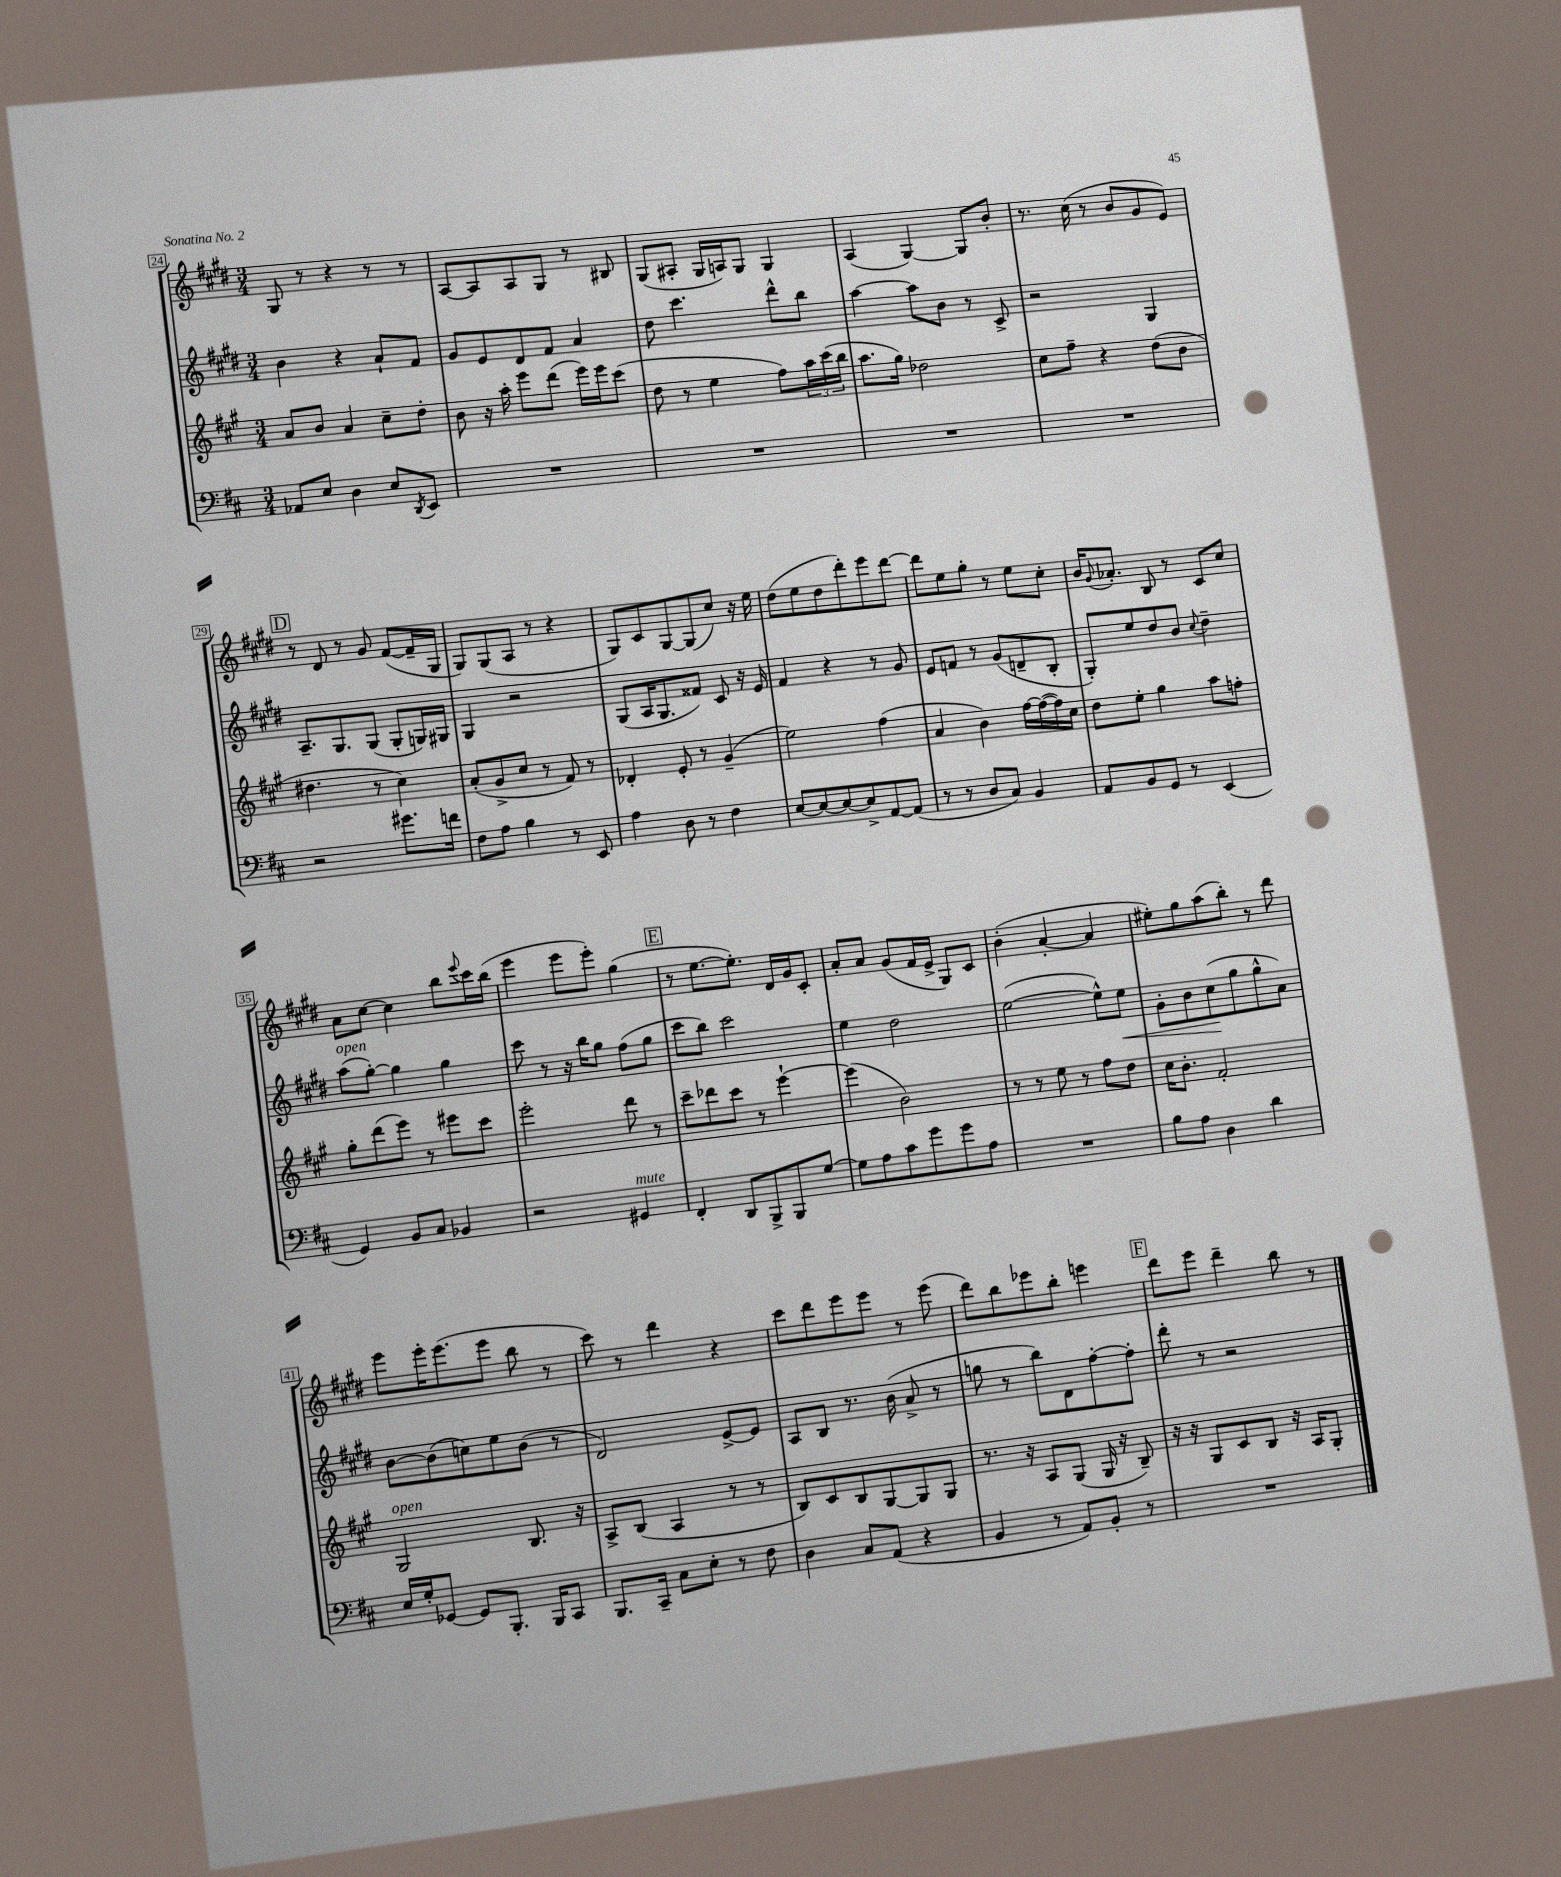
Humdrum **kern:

**kern	**kern	**kern	**kern
*staff4	*staff3	*staff2	*staff1
*clefF4	*clefG2	*clefG2	*clefG2
*k[f#c#]	*k[f#c#g#]	*k[f#c#g#d#]	*k[f#c#g#d#]
*M3/4	*M3/4	*M3/4	*M3/4
8AA-	8a	4b	8G#
8E	8b	.	8r
4D	4a	4r	4r
8E	8cc#~	8a`	8r
8qDD	.	.	.
8EE	8dd'	8f#	8r
=	=	=	=
2.r	8b	8g#	[8A
.	16r	8e	8A]
.	16aa'	.	.
.	8eee	8d#	8A
.	(8ddd	8f#	8G#
.	16eee)	4a	8r
.	16eee	.	.
.	(8ccc#	.	8B#
=	=	=	=
2.r	8dd	8dd#	(8G#
.	8r	4.ccc#	8A#'
.	4ee	.	16G#
.	.	.	16A)
.	.	.	8G#
.	8ff#)	8ddd#^^	4G#
.	24aa	8bb	.
.	(24ccc#	.	.
.	24bb	.	.
=	=	=	=
2.r	8.aa	[4aa	(4A
.	16gg#)	.	.
.	2dd-	8aa]	[4G#)
.	.	8b	.
.	.	8r	8G#]
.	.	8c#^	8b'
=	=	=	=
2.r	8cc#	2r	8.r
.	8ff#~	.	.
.	.	.	(16cc#
.	4r	.	8r
.	.	.	8b
.	(8dd	4G#	8g#
.	8b	.	8e)
=	=	=	=
2r	4.dd#	8.A~	8r
.	.	.	8d#
.	.	8.G#	.
.	.	.	8r
.	8r	(8G#	8g#
8.g#	4cc#)	8G#'	([8f#
.	.	16G)	16f#~]
16f	.	16G#	16G#
=	=	=	=
8F#	(8a'	4G#	8G#)
8A	8g#^	.	(8G#
4B	8cc#	2r	8A
.	8r	.	8r
8r	8f#)	.	4r
8EE	8r	.	.
=	=	=	=
4A	4d-'	(8G#	8G#)
.	.	16A	8c#
.	.	8.G#	.
8D	8e'	.	[8G#
8r	8r	8f##)	(8G#]
4F#	(4g#~	8c#	8cc#)
.	.	16r	16r
.	.	16e	16ee
=	=	=	=
[8E	2ee)	4f#	(8dd#
8E_	.	.	8ee
8E_	.	4r	8dd#
8E^]	.	.	8ddd#')
[8AA	(4ff#	8r	8eee
(8AA]	.	8g#	[8ddd#
=	=	=	=
8r	4a	8e	8ddd#]
8r	.	8f	8ee
8D	4b)	8r	8gg#'
8C#)	.	(8g#	8r
4BB	[16ff#	8d~	8ee
.	(16ff#_	.	.
.	16ff#])	8B'	8cc#'
.	16cc#	.	.
=	=	=	=
8AA	8dd	8G#')	16b
.	.	.	8qqg#
.	.	.	8.a-'
8BB	8ee'	8ee	.
8GG	4gg#	8dd#	8B
8r	.	8b	8r
.	.	8qqcc#	.
(4EE	8aa	4dd#~	8c#
.	8ff'	.	8cc#
=	=	=	=
4GG)	8gg#'	(8aa	8a
.	(8ddd	[8gg#')	[8cc#
8BB	8eee)	4gg#]	4cc#]
8C#	8r	.	.
4BB-	8eee#	4gg#	8bb
.	.	.	8qqeee
.	8ccc#	.	16ccc#
.	.	.	(16bb
=	=	=	=
2r	2eee'	8ccc#	4eee
.	.	8r	.
.	.	16r	8eee
.	.	16bb	.
.	.	8gg#	8eee')
4GG#	8ddd	(8ff#	(4gg#
.	8r	8gg#	.
=	=	=	=
4FF#'	8ccc#~	8ccc#	8r
.	8ddd-	8bb)	[8.ee
8DD	8ccc#	2ccc#	.
.	.	.	8.ee'])
8BBB^	8r	.	.
8BBB	[4eee`	.	16d#
.	.	.	16g#
[8G	.	.	8c#'
=	=	=	=
8G]	(4eee]	4ee	8a'
8A	.	.	8a
8c#	2b)	2dd#	(8g#
8g	.	.	16f#
.	.	.	16e^
8g	.	.	8G#)
8A	.	.	8c#
=	=	=	=
2.r	8r	([2ee	(4b'
.	8r	.	.
.	8ee	.	[4a'
.	8r	.	.
.	8ff#	8ee^^])	4a]
.	8dd	8ee	.
=	=	=	=
8B	16cc#	8g#'	8ee#')
.	8.b'	.	.
8A	.	8b	8gg#
4D	2f#'	(8cc#	(8aa
.	.	8gg#	8bb')
4d	.	8gg#^^	8r
.	.	8a)	8ddd#
=	=	=	=
16E	2G#	[8b	8eee
16G'	.	.	.
[8GG-	.	(8b]	16eee'
.	.	.	(8.eee
8GG-]	.	8cc)	.
8.BBB'	.	8ee	8eee
.	8.B	(8b	8bb
16BBB	.	.	.
8CC#	.	8r	8r
.	16r	.	.
=	=	=	=
8.BBB	8A^	2d#)	8ccc#)
.	(8B	.	8r
16CC#~	.	.	.
8C#	4A	.	4ddd#
8E'	.	.	.
8r	8r	[8e^	4r
8F#	8r	8e]	.
=	=	=	=
4D	8B)	8A	8ccc#
.	8c#	8B	8ddd#
8C#	8B	8.r	8eee
(8AA	[8G#	.	8eee
.	.	(16b	.
4r	8G#]	8a^	8r
.	8G#	8r	(8eee
=	=	=	=
4BB	8.r	8gg	8ddd#)
.	.	8r	8bb
.	16r	.	.
8r	8A	8bb)	8eee-
8AA)	(8G#	8d#	8bb'
8BB'	16G#	[8ff#'	4eee
.	16r	.	.
8r	8B~)	8ff#']	.
=	=	=	=
2.r	16r	8ddd#'	8ddd#
.	16r	.	.
.	8G#	8r	8eee
.	8c#	2r	4ddd#~
.	8B	.	.
.	16r	.	8bb
.	16A	.	.
.	8G#'	.	8r
==	==	==	==
*-	*-	*-	*-
